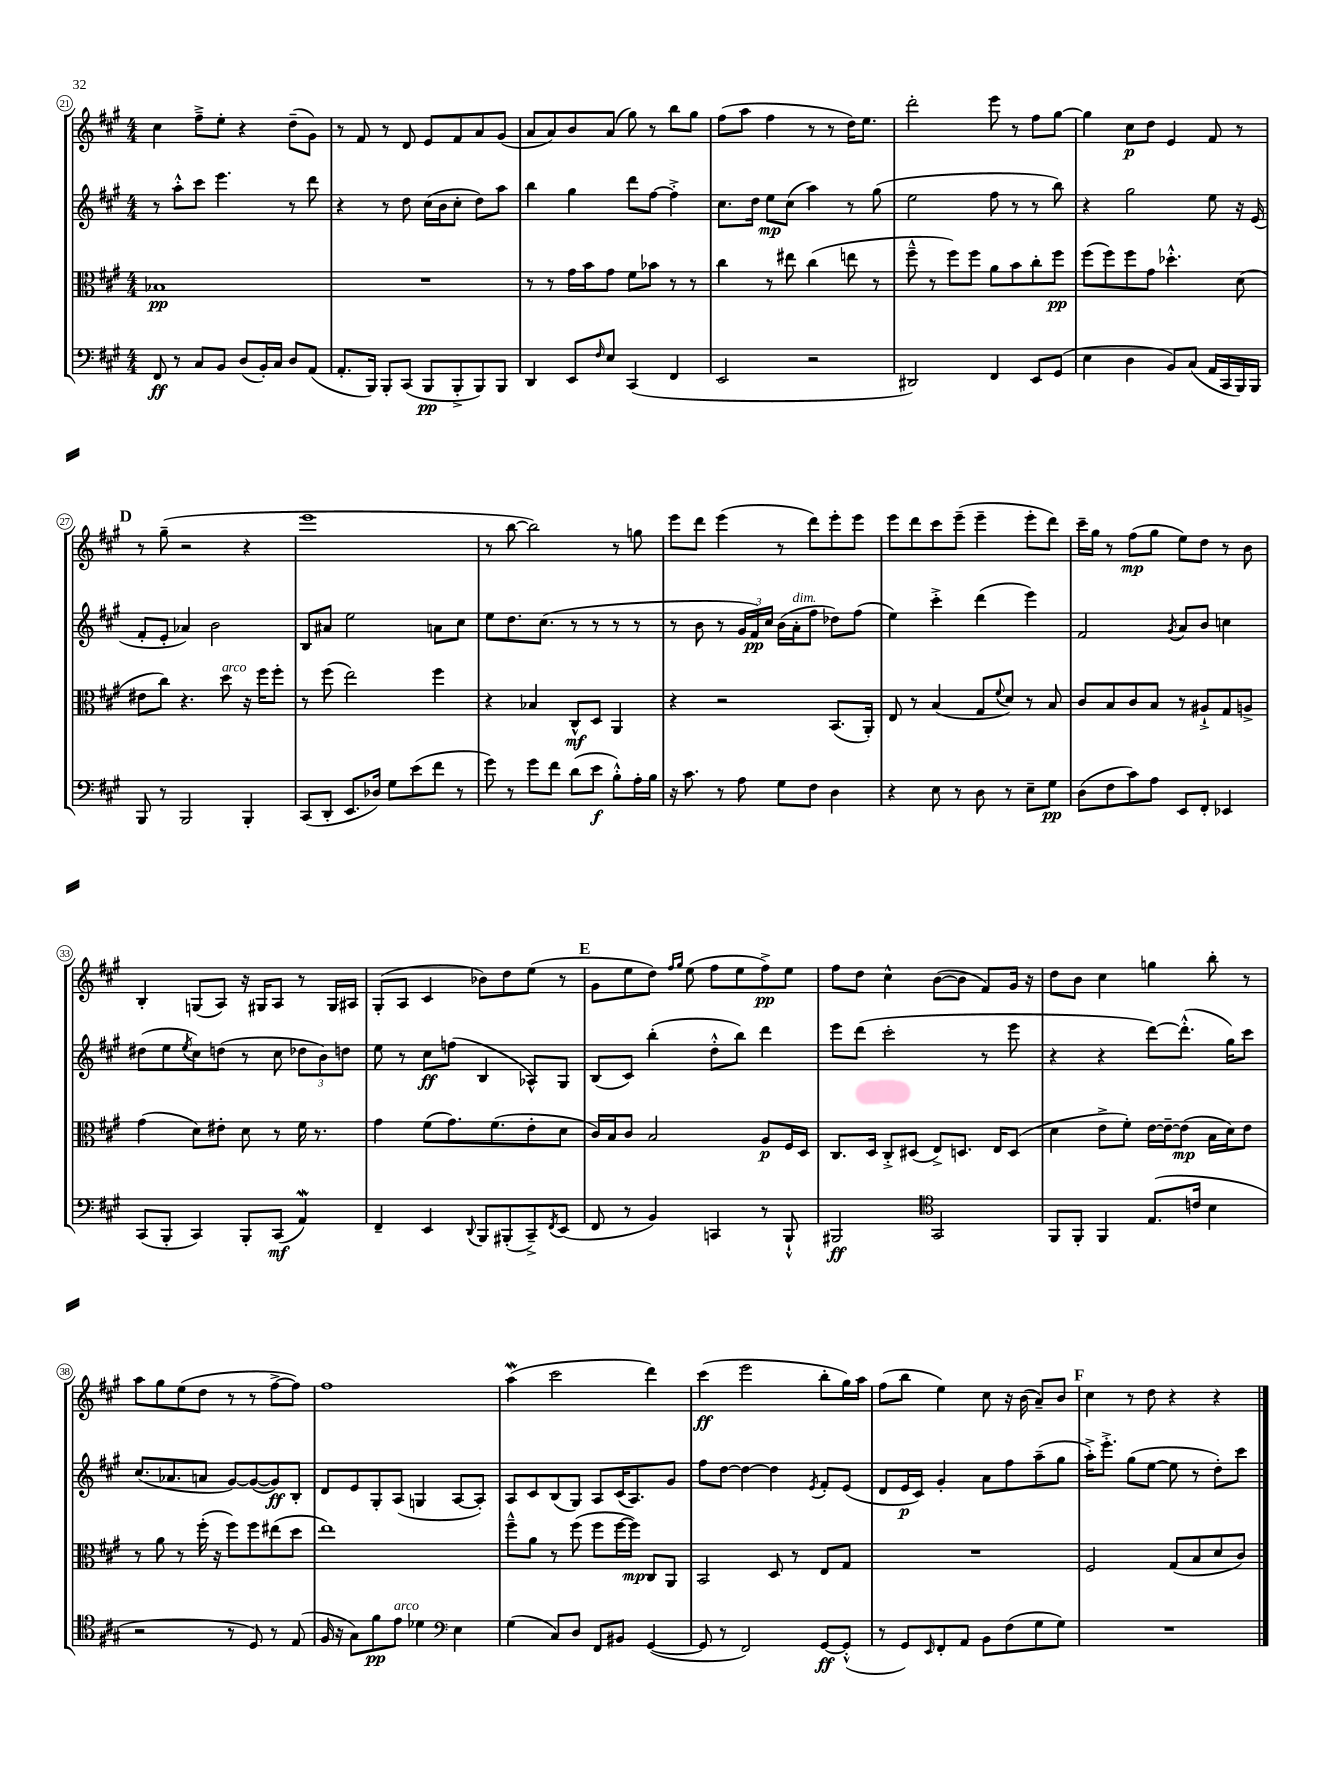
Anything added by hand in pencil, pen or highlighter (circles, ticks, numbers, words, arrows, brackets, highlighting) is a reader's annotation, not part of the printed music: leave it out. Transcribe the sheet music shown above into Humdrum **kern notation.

**kern	**kern	**kern	**kern
*staff4	*staff3	*staff2	*staff1
*clefF4	*clefC3	*clefG2	*clefG2
*k[f#c#g#]	*k[f#c#g#]	*k[f#c#g#]	*k[f#c#g#]
*M4/4	*M4/4	*M4/4	*M4/4
8FF#	1B-	8r	4cc#
8r	.	8aa'^^	.
8C#	.	8ccc#	8ff#~^
8BB	.	4.eee	8ee'
(8D	.	.	4r
16BB')	.	.	.
16C#	.	.	.
8D	.	8r	(8dd~
(8AA	.	8ddd	8g#)
=	=	=	=
8.AA'	1r	4r	8r
.	.	.	8f#
16BBB)	.	.	.
8BBB'	.	8r	8r
(8CC#	.	8dd	8d
8BBB	.	(16cc#	8e
.	.	16b	.
8BBB'^	.	8cc#'	8f#
8BBB)	.	8dd)	8a
8BBB	.	8aa	(8g#
=	=	=	=
4DD	8r	4bb	8a
.	8r	.	8a)
8EE	16g#	4gg#	8b
.	16b	.	.
16qqF#	.	.	.
8E	8g#	.	(8a
(4CC#	8f#	8ddd	8gg#)
.	8b-	[8ff#	8r
4FF#	8r	4ff#'^]	8bb
.	8r	.	8gg#
=	=	=	=
2EE	4cc#	8.cc#	(8ff#
.	.	.	8aa
.	.	16dd	.
.	8r	8ee	4ff#
.	8ee#	(8cc#	.
2r	(4cc#	4aa)	8r
.	.	.	8r
.	8ee	8r	16dd)
.	.	.	8.ee
.	8r	(8gg#	.
=	=	=	=
2DD#)	8ff#~^^	2ee	2ddd'
.	8r	.	.
.	8ff#)	.	.
.	8ff#	.	.
4FF#	8a	8ff#	8eee
.	8b	8r	8r
8EE	8cc#'	8r	8ff#
(8GG#	8ff#	8bb)	[8gg#
=	=	=	=
4E	(8ff#	4r	4gg#]
.	8ff#)	.	.
4D	8ff#	2gg#	8cc#
.	8g#	.	8dd
8BB)	4.dd-'^^	.	4e
(8C#	.	.	.
16AA	.	8ee	8f#
16CC#	.	.	.
16BBB)	(8d	16r	8r
16BBB	.	(16e	.
=	=	=	=
8BBB	8e#	8f#'	8r
8r	8cc#)	8e'	(8gg#~
2BBB	4.r	4a-)	2r
.	.	2b	.
.	8dd	.	.
4BBB'	16r	.	4r
.	16ff#	.	.
.	8ff#'	.	.
=	=	=	=
(8CC#	8r	8B	1eee
8DD'	(8ff#	8a#	.
8.EE	2ee)	2ee	.
16D-)	.	.	.
8G#	.	.	.
(8e	.	.	.
8f#	4ff#	8a	.
8r	.	8cc#	.
=	=	=	=
8g#)	4r	8ee	8r
8r	.	8.dd	[8bb
8g#	4B-	.	2bb])
.	.	(8.cc#	.
8f#	.	.	.
(8d	8C#^^	8r	.
8e	8D	8r	.
8B'^^)	4AA	8r	8r
16A'	.	8r	8gg
16B	.	.	.
=	=	=	=
16r	4r	8r	8eee
8.c#	.	.	.
.	.	8b	8ddd
8r	2r	8r	(4eee
8A	.	24g#	.
.	.	24f#)	.
.	.	24cc#	.
8G#	.	(16b	8r
.	.	16a'	.
8F#	.	8ff#	8ddd)
4D	(8.BB	8dd-)	8eee'
.	.	(8ff#	8eee
.	16AA')	.	.
=	=	=	=
4r	8E	4ee)	8eee
.	8r	.	8ddd
8E	(4B	4ccc#'^	8ccc#
8r	.	.	(8eee~
8D	8G#	(4ddd	4eee~
.	8qqf#	.	.
8r	8d)	.	.
8E~	8r	4eee)	8eee'
8G#	8B	.	8ddd)
=	=	=	=
(8D	8c#	2f#	16ccc#~
.	.	.	16gg#
8F#	8B	.	8r
8c#)	8c#	.	(8ff#
8A	8B	.	8gg#
.	.	8qg#	.
8EE	8r	8a	8ee)
8FF#'	8A#`^	8b	8dd
4EE-	8G#	4cc	8r
.	8A^	.	8b
=	=	=	=
(8CC#	(4g#	(8dd#	4B'
8BBB'	.	8ee	.
.	.	8qee	.
4CC#)	8d)	8cc#)	(8G
.	8e#'	(8dd	8A)
8BBB'	8d	8r	16r
.	.	.	16G#
(8CC#	8r	8cc#	8A
4AA)	16f#	12dd-	8r
.	8.r	.	.
.	.	12b)	.
.	.	.	16G#
.	.	12dd	.
.	.	.	16A#
=	=	=	=
4FF#~	4g#	8ee	(8G#'
.	.	8r	8A
4EE	(8f#	8cc#	4c#
.	8.g#)	(8ff	.
8qqDD	.	.	.
8BBB	.	4B	8b-)
.	(8.f#	.	.
(8BBB#'	.	.	8dd
8CC#~^)	8e'	8A-^^)	(8ee
8qFF#	.	.	.
(8EE	8d	8G#	8r
=	=	=	=
8FF#	16c#)	(8B	8g#
.	16B	.	.
8r	8c#	8c#)	8ee
4BB)	2B	(4bb'	8dd)
.	.	.	16qqff#
.	.	.	16qqgg#
.	.	.	(8ee
4CC	.	8dd'^^	8ff#
.	.	8bb)	8ee
8r	8A	4ddd	8ff#^)
8BBB`^^	16F#	.	8ee
.	16D	.	.
=	=	=	=
2BBB#	8.C#	8eee	8ff#
.	.	(8ddd	8dd
.	16D	.	.
.	8C#'^	2ccc#'	4cc#^^
.	(8D#	.	.
*clefC4	*	*	*
2GG#	8E^)	.	([8b
.	8.D	.	8b]
.	.	8r	8f#)
.	16E	.	.
.	(8D	8eee	16g#
.	.	.	16r
=	=	=	=
8FF#	4d	4r	8dd
8FF#'	.	.	8b
4FF#	8e^	4r	4cc#
.	8f#')	.	.
(8.E	[16e	[8ddd)	4gg
.	16e~_	.	.
.	(8e]	(8.ddd'^^]	.
16c	.	.	.
4B	16B	.	8bb'
.	16d)	16gg#)	.
.	8e	8ccc#	8r
=	=	=	=
2r	8r	(8.cc#	8aa
.	8a	.	8gg#
.	.	8.a-	.
.	8r	.	(8ee
.	(16ff#'	8a	8dd
.	16r	.	.
8r	8ff#)	[8g#)	8r
8D)	8ff#	(8g#_	8r
8r	(8ee#	8g#])	[8ff#^
(8E	8dd	8B'	8ff#])
=	=	=	=
16F#	1ee)	8d	1ff#
16r	.	.	.
8G#)	.	8e	.
8f#	.	8G#'	.
8e	.	(8A	.
4d-	.	4G	.
*clefF4	*	*	*
4E	.	[8A	.
.	.	8A'])	.
=	=	=	=
(4G#	8ff#~^^	8A	(4aa
.	8a	8c#	.
8C#)	8r	(8B	2ccc#
8D	(8ff#	8G#)	.
8FF#	8ff#	8A	.
8BB#	[16ff#	(16c#	.
.	16ff#])	8.A)	.
([4GG#	8C#	.	4ddd)
.	8AA	8g#	.
=	=	=	=
8GG#]	2BB	8ff#	(4ccc#
8r	.	[8dd	.
2FF#)	.	4dd_	2eee
.	8D	4dd]	.
.	8r	.	.
.	.	8qe	.
[8GG#	8E	8f#'	8bb'
(8GG#'^^]	8G#	(8e	16gg#)
.	.	.	16aa
=	=	=	=
8r	1r	8d	(8ff#
8GG#)	.	16e	8bb
.	.	16c#)	.
16qqEE	.	.	.
8FF#'	.	4g#'	4ee)
8AA	.	.	.
8BB	.	8a	8cc#
(8F#	.	8ff#	16r
.	.	.	(16b
8G#	.	(8aa~	8a~)
8G#)	.	8gg#	8b
=	=	=	=
1r	2F#	16aa'^)	4cc#
.	.	8.eee'^	.
.	.	(8gg#	8r
.	.	[8ee	8dd
.	(8G#	8ee]	4r
.	8B	8r	.
.	8d	8dd')	4r
.	8c#)	8ccc#	.
==	==	==	==
*-	*-	*-	*-
